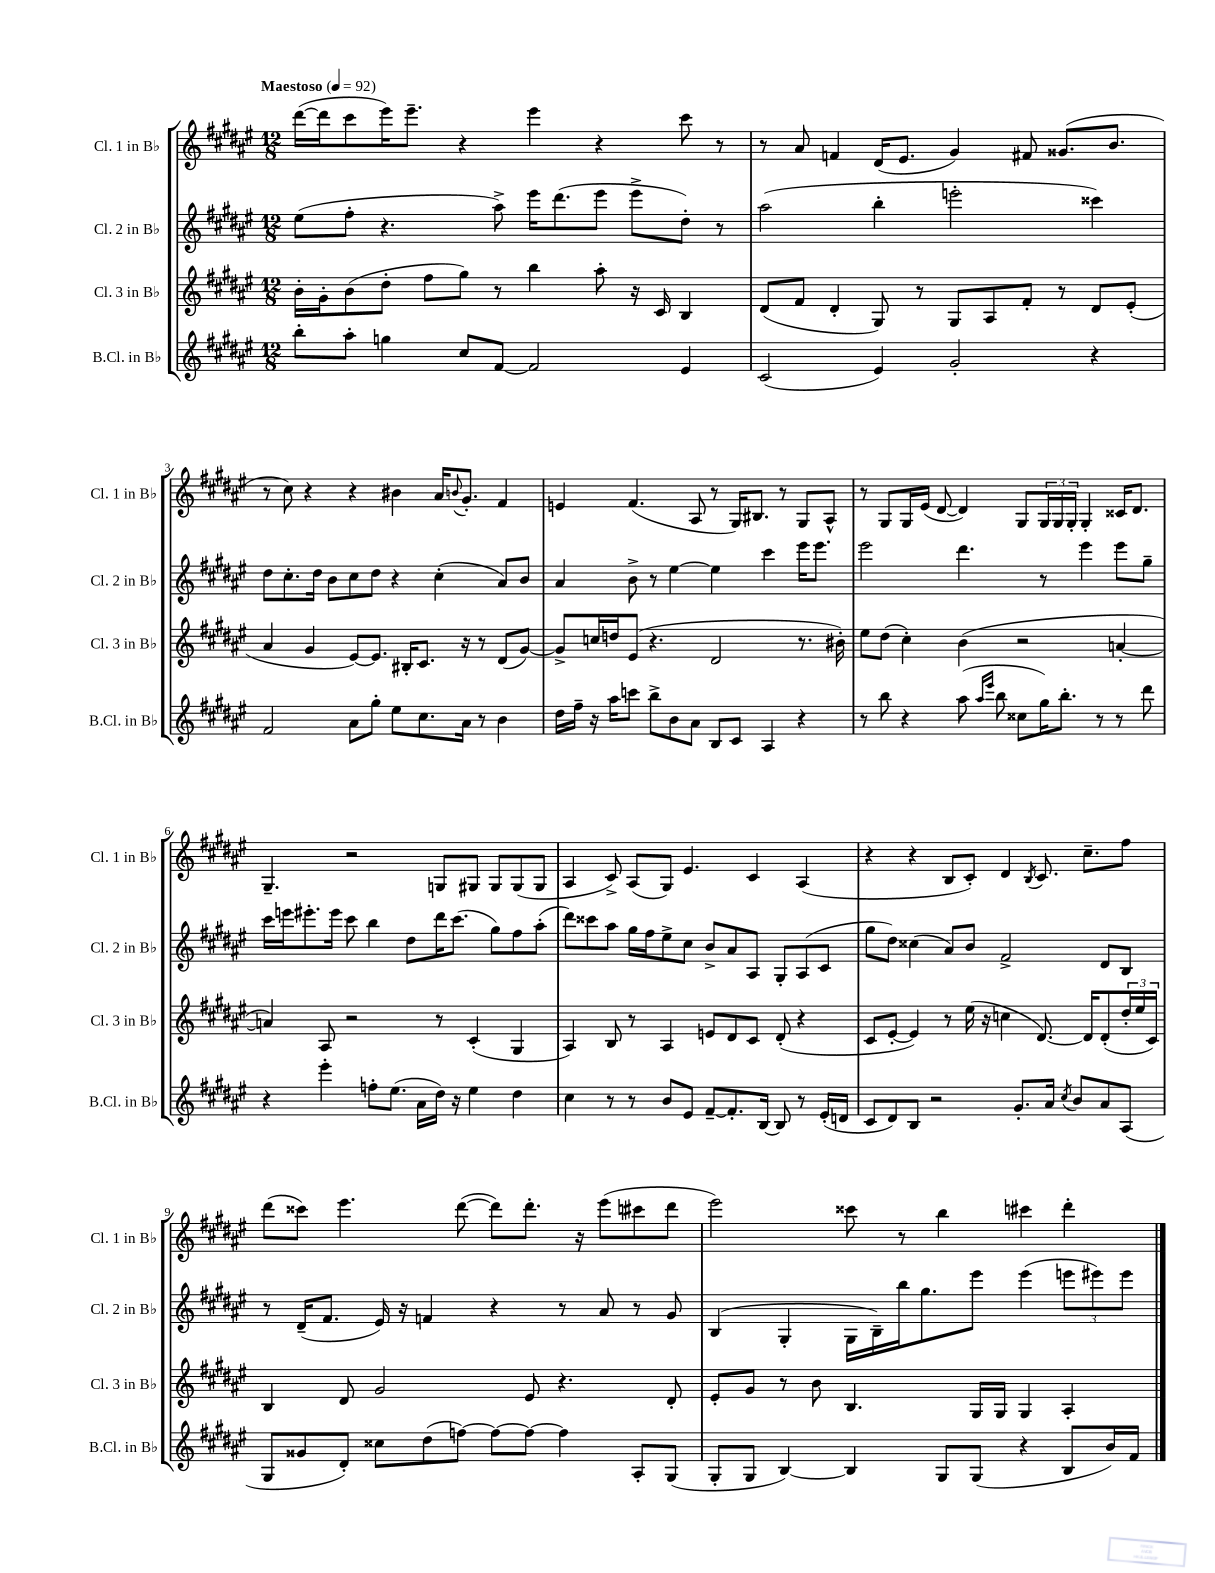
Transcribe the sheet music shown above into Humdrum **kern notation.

**kern	**kern	**kern	**kern
*staff4	*staff3	*staff2	*staff1
*clefG2	*clefG2	*clefG2	*clefG2
*k[f#c#g#d#a#e#]	*k[f#c#g#d#a#e#]	*k[f#c#g#d#a#e#]	*k[f#c#g#d#a#e#]
*M12/8	*M12/8	*M12/8	*M12/8
*MM92	*MM92	*MM92	*MM92
8bb'	16b'	(8ee#	([16ddd#
.	16g#'	.	16ddd#]
8aa#'	(8b	8ff#'	8ccc#
4gg	8dd#'	4.r	16eee#)
.	.	.	8.eee#~
.	8ff#	.	.
8cc#	8gg#)	.	4r
[8f#	8r	8aa#^)	.
2f#]	4bb	16eee#	4eee#
.	.	(8.ddd#	.
.	8aa#'	8eee#	4r
.	16r	8eee#^	.
.	16c#	.	.
4e#	4B	8dd#')	8ccc#
.	.	8r	8r
=	=	=	=
(2c#	(8d#	(2aa#	8r
.	8f#	.	8a#
.	4d#'	.	4f
4e#)	8G#)	4bb'	(16d#
.	.	.	8.e#
.	8r	.	.
2g#'	8G#	2eee'	4g#)
.	8A#	.	.
.	8f#'	.	8f#
.	8r	.	(8.g##
4r	8d#	4ccc##)	.
.	.	.	8.b
.	(8e#'	.	.
=	=	=	=
2f#	4a#	8dd#	8r
.	.	8.cc#'	8cc#)
.	4g#	.	4r
.	.	16dd#	.
.	.	8b	.
8a#	[8e#)	8cc#	4r
8gg#'	8.e#]	8dd#	.
8ee#	.	4r	4b#
.	16B#'	.	.
8.cc#	8.c#	.	.
.	.	(4cc#'	16a#
.	.	.	8qqb
16a#	16r	.	8.g#'
8r	8r	.	.
4b	(8d#	8a#)	4f#
.	[8g#)	8b	.
=	=	=	=
16dd#	8g#^]	4a#	4e
16ff#~	.	.	.
16r	16cc	.	.
16aa#	16dd	.	.
8ccc	(8e#	8b^	(4.f#
8bb^	4.r	8r	.
8b	.	[4ee#	.
8a#	.	.	8A#
8B	2d#	4ee#]	8r
8c#	.	.	16G#)
.	.	.	8.B#
4A#	.	4ccc#	.
.	.	.	8r
4r	8.r	16eee#	8G#
.	.	8.eee#	.
.	.	.	8A#^^
.	16b#')	.	.
=	=	=	=
8r	8ee#	2eee#	8r
8bb	(8dd#	.	8G#
4r	4cc#')	.	16G#
.	.	.	(16e#
.	.	.	[8d#
(8aa#	(4b	4.ddd#	4d#])
16qqaa#	.	.	.
16qqeee#	.	.	.
8bb	.	.	.
8cc##	2r	.	8G#
16gg#)	.	8r	24G#
.	.	.	24G#
8.bb'	.	.	.
.	.	.	24G#'
.	.	4eee#	4G#'
8r	.	.	.
8r	[4a'	8eee#	16c##
.	.	.	8.d#
8ddd#	.	8gg#~	.
=	=	=	=
4r	4a])	16ccc#	4.G#~
.	.	16eee	.
.	.	8.eee#'	.
4eee#'	8A#	.	.
.	.	16eee#	.
.	2r	8ccc#	2r
8ff'	.	4bb	.
(8.ee#	.	.	.
.	.	8dd#	.
16a#	.	.	.
16dd#)	8r	16ddd#	8G
16r	.	(8.ccc#	.
4ee#	(4c#'	.	8G#
.	.	8gg#)	8G#
4dd#	4G#	8ff#	(8G#
.	.	(8aa#'	8G#
=	=	=	=
4cc#	4A#)	8ddd#)	4A#
.	.	8ccc##	.
8r	8B	8aa#	8c#^)
8r	8r	16gg#	(8A#
.	.	16ff#	.
8b	4A#	8ee#^	8G#)
8e#	.	8cc#	4.e#
[8f#~	8e	8b^	.
8.f#']	8d#	8a#	.
.	8c#	8A#	4c#
[16B	.	.	.
8B]	(8d#'	8G#'	.
8r	4r	(8A#	(4A#
(16e#'	.	8c#	.
16d	.	.	.
=	=	=	=
8c#	8c#	8gg#	4r
8d#)	[8e#'	8dd#)	.
8B	4e#])	(4cc##	4r
2r	.	.	.
.	8r	8a#)	8B
.	(16ee#	8b	8c#')
.	16r	.	.
.	4cc	2f#^	4d#
8.g#'	.	.	.
.	.	.	8qB
.	[8.d#)	.	8.c#
16a#	.	.	.
8qcc#	.	.	.
8b	.	.	.
.	16d#]	.	8.cc#~
8a#	(8d#'	8d#	.
(8A#	24dd#'	8B	8ff#
.	24ee#	.	.
.	24c#)	.	.
=	=	=	=
8G#	4B	8r	(8ddd#
8g##	.	(16d#~	8ccc##)
.	.	8.f#	.
8d#')	8d#	.	4.eee#
8cc##	2g#	16e#)	.
.	.	16r	.
(8dd#	.	4f	.
[8ff)	.	.	([8ddd#
8ff_	.	4r	8ddd#])
8ff_	8e#	.	8.ddd#'
4ff]	4.r	8r	.
.	.	.	16r
.	.	8a#	(8eee#
8A#'	.	8r	8ccc#
(8G#	8d#'	8g#	8ddd#
=	=	=	=
8G#'	8e#'	(4B	2eee#)
8G#	8g#	.	.
[4B)	8r	4G#'	.
.	8b	.	.
4B]	4.B	16G#	8ccc##
.	.	16B~)	.
.	.	16bb	8r
.	.	8.gg#	.
8G#	.	.	4bb
(8G#	16G#	8eee#	.
.	16G#	.	.
4r	4G#	(4eee#	4ccc#
8B	4A#'	12eee	4ddd#'
.	.	12eee#)	.
16b)	.	.	.
.	.	12eee#	.
16f#	.	.	.
==	==	==	==
*-	*-	*-	*-
